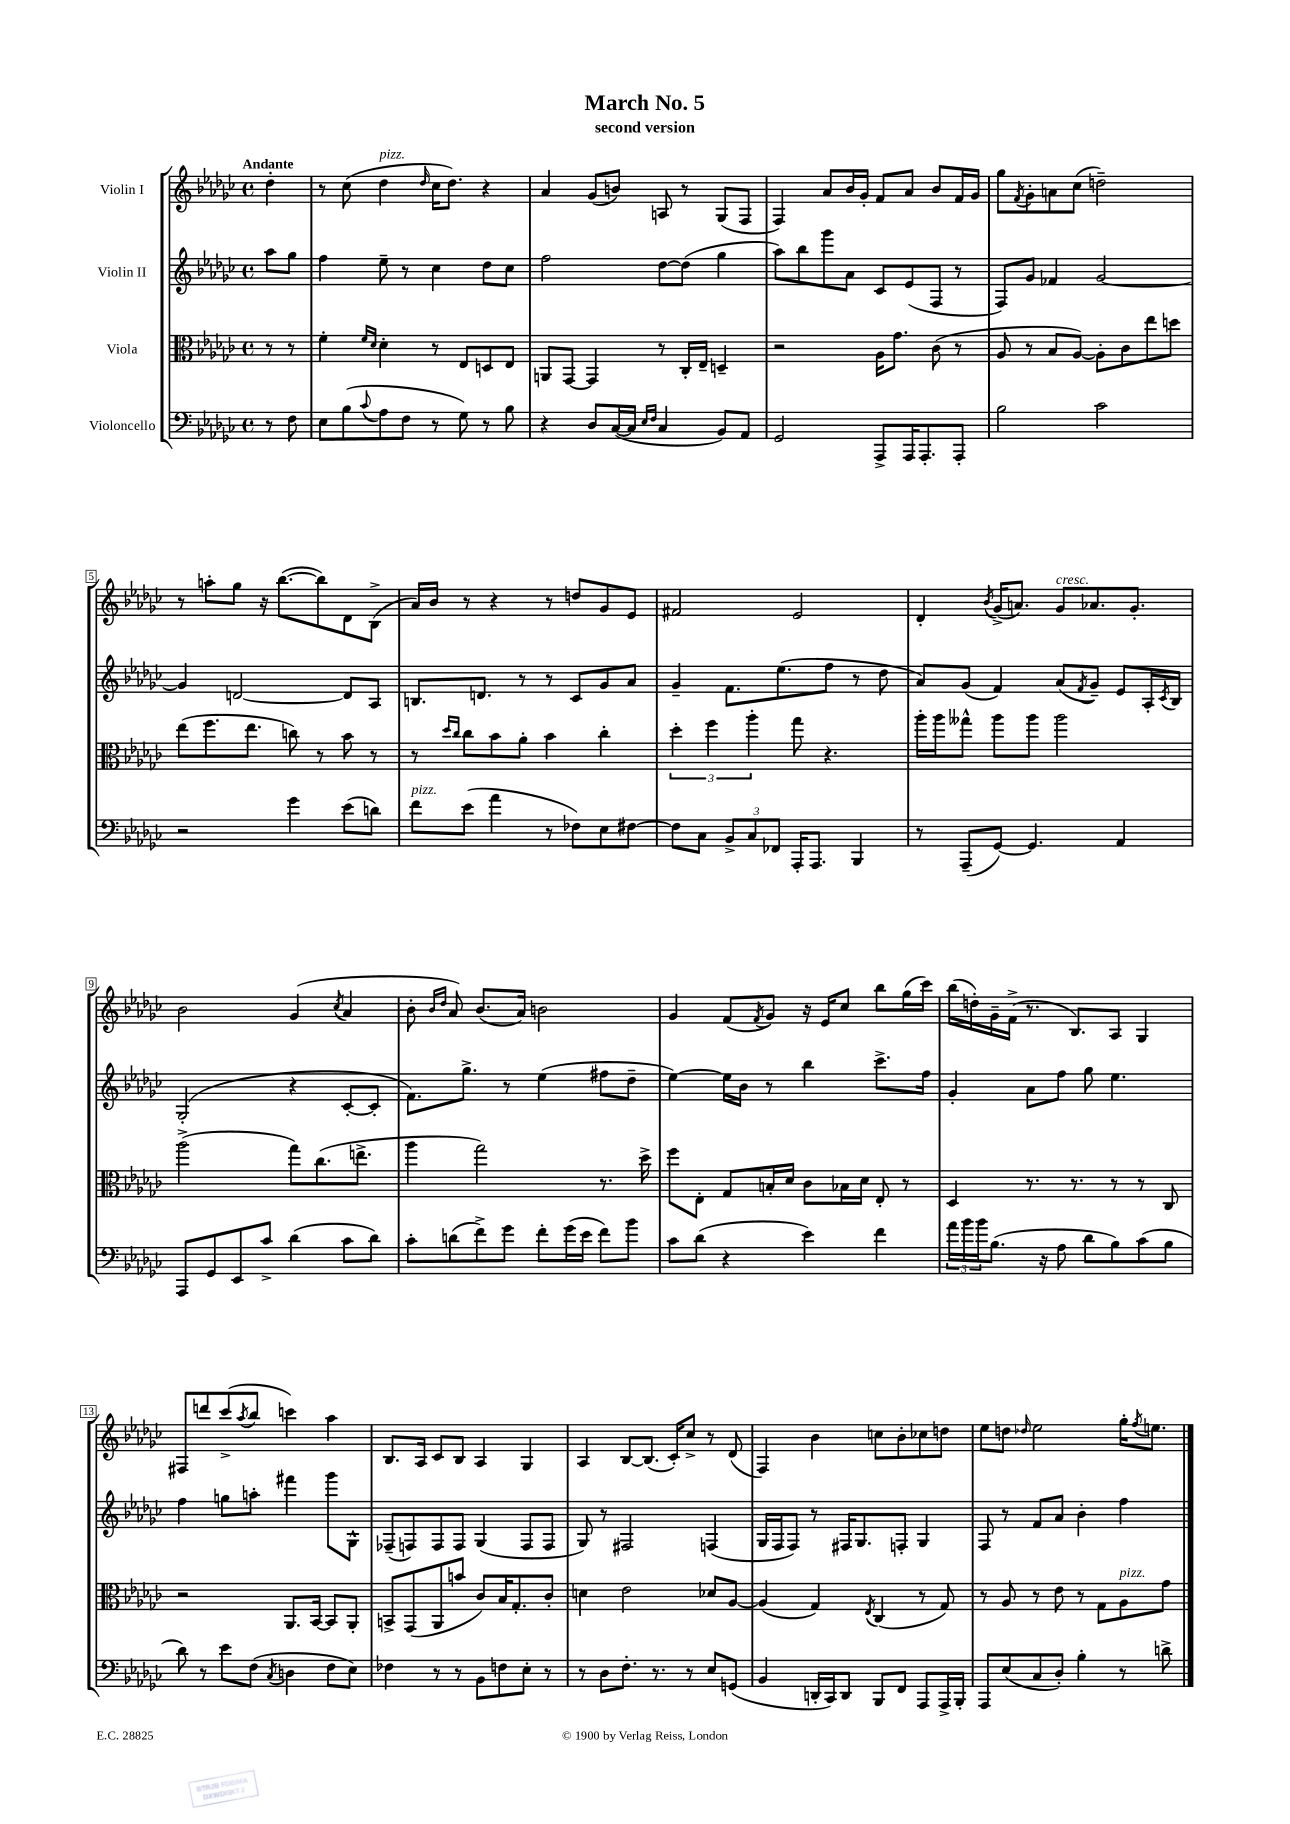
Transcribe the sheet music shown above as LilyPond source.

\header { title = "March No. 5" subtitle = "second version" }
<<
\new StaffGroup <<
\new Staff = "s0" \with { instrumentName = "Violin I" } {
    \clef treble \key ges \major \defaultTimeSignature \time 4/4 \partial 4 \tempo "Andante"
    des''4-. |
    r8 ces''8( des''4^\markup { \italic "pizz." } \grace { des''16 } ces''16 des''8.) r4 |
    aes'4 ges'8( b'8) a8 r8 ges8( f8 |
    f4) aes'8 bes'16 ges'16-. f'8 aes'8 bes'8 f'16 ges'16 |
    ges''8 \acciaccatura { f'8 } ges'8-. a'8 ces''8( d''2--) |
    r8 a''8-. ges''8 r16 bes''8.~( bes''8) des'8 bes8->( |
    aes'16) bes'16 r8 r4 r8 d''8 ges'8 ees'8 |
    fis'2 ees'2 |
    des'4-. \acciaccatura { bes'8 } ges'16->( a'8.) ges'8^\markup { \italic "cresc." } aes'8. ges'8.-. |
    bes'2 ges'4( \acciaccatura { ces''8 } aes'4 |
    bes'8-. \grace { bes'16 des''16 } aes'8) bes'8.( aes'16) b'2 |
    ges'4 f'8( \acciaccatura { f'8 } ges'8) r16 ees'16 ces''8 bes''8 ges''16( ces'''16) |
    bes''16( d''16-.) ges'16-- f'16->( r8. bes8.) aes8 ges4 |
    fis8 d'''8 ces'''8->( \acciaccatura { aes''8 } bes''8 c'''4) aes''4 |
    bes8. aes16 ces'8 bes8 aes4 ges4 |
    aes4 bes8~ bes8.( ces'16-.) ces''8-> r8 des'8( |
    f4) bes'4 c''8 bes'8-. ces''8 d''8 |
    ees''8 d''8 \grace { des''16 } ees''2 ges''16-. \acciaccatura { f''8 } e''8. \bar "|." |
}
\new Staff = "s1" \with { instrumentName = "Violin II" } {
    \clef treble \key ges \major \defaultTimeSignature \time 4/4 \partial 4
    aes''8 ges''8 |
    f''4 ees''8-- r8 ces''4 des''8 ces''8 |
    f''2 des''8~ des''8( ges''4 |
    aes''8) bes''8 ges'''8 aes'8 ces'8 ees'8( f8 r8 |
    f8) ges'8 fes'4 ges'2~ |
    ges'4 d'2~ d'8 aes8 |
    b8. d'8. r8 r8 ces'8 ges'8 aes'8 |
    ges'4-- f'8. ees''8.( f''8 r8 des''8 |
    aes'8) ges'8( f'4) aes'8( \acciaccatura { f'8 } ges'8--) ees'8 aes16-. \acciaccatura { ces'8 } bes16 |
    ges2-.( r4 ces'8~-. ces'8-. |
    f'8.) ges''8.-> r8 ees''4( fis''8 des''8-- |
    ees''4~) ees''16 bes'16 r8 bes''4 ces'''8.-> f''16 |
    ges'4-. aes'8 f''8 ges''8 ees''4. |
    f''4 g''8 a''8-. fis'''4 ges'''8 ges8-^ |
    fes8--( f8) f8 f8 ges4( f8 f8 |
    ges8) r8 fis2 f4( |
    ges16 f16 f8) r8 fis16 ges8. f8-. ges4 |
    f8 r8 f'8 aes'8 bes'4-. f''4 \bar "|." |
}
\new Staff = "s2" \with { instrumentName = "Viola" } {
    \clef alto \key ges \major \defaultTimeSignature \time 4/4 \partial 4
    r8 r8 |
    f'4-. \grace { f'16 des'16 } des'4-. r8 ees8 d8 ees8 |
    a,8 ges,8~ ges,4 r8 ces16-. ees16-- d4-- |
    r2 aes16 ges'8. ces'8( r8 |
    aes8 r8 bes8 aes8~) aes8-. ces'8 ees''8 d''8 |
    ees''8( f''8. ees''8. c''8) r8 bes'8 r8 |
    r8 \grace { des''16 ces''16 } ces''8 bes'8 aes'8-. bes'4 ces''4-. |
    \tuplet 3/2 { des''4-. f''4 aes''4-. } ges''8 r4. |
    aes''16-. aes''16 geses''8-^ aes''8 aes''8 aes''2 |
    aes''2->( ges''8) ces''8.( e''8.-> |
    aes''4 ges''2) r8. des''16-> |
    f''8 ees8-. ges8 b16-. des'16 ces'8 bes16 des'16 ees8-. r8 |
    des4 r8. r8. r8 r8 ces8 |
    r2 aes,8. bes,16~ bes,8 aes,8-. |
    b,8-> ges,8( aes,8 b'8 ces'8) bes16 ges8.-. ces'8-. |
    d'4 ees'2 des'8 aes8~ |
    aes4( ges4) \acciaccatura { ees8 } ces4( r8 ges8) |
    r8 aes8 r8 ees'8 r8 ges8 aes8^\markup { \italic "pizz." } ges'8 \bar "|." |
}
\new Staff = "s3" \with { instrumentName = "Violoncello" } {
    \clef bass \key ges \major \defaultTimeSignature \time 4/4 \partial 4
    r8 f8 |
    ees8 bes8( \appoggiatura { ces'8 } aes8 f8 r8 ges8) r8 bes8 |
    r4 des8 ces16~( ces16 \grace { ees16 f16 } ces4 bes,8) aes,8 |
    ges,2 aes,,8-> aes,,16 aes,,8.-. aes,,8-. |
    bes2 ces'2 |
    r2 ges'4 ees'8( d'8) |
    f'8^\markup { \italic "pizz." } ees'8( aes'4 r8 fes8) ees8 fis8~ |
    fis8 ces8 \tuplet 3/2 { bes,8-> ces8 fes,8 } aes,,16-. aes,,8. bes,,4 |
    r8 aes,,8--( ges,8~) ges,4. aes,4 |
    aes,,8 ges,8 ees,8 ces'8-> des'4( ces'8 des'8) |
    ces'8-. d'8( f'8->) ges'8 f'8-. ges'16( ees'16 f'8) bes'8 |
    ces'8 des'8( r4 ees'4) f'4 |
    \tuplet 3/2 { aes'16 bes'16 bes'16 } bes8.( r16 aes8 des'8 bes8) ces'8( bes8 |
    des'8) r8 ees'8 f8( \acciaccatura { ces8 } d4 f8 ees8) |
    fes4 r8 r8 bes,8 f8 ees8-. r8 |
    r8 des8 f8.-. r8. r8 ees8 g,8( |
    bes,4 d,16-. ces,16) d,8 bes,,8 f,8 aes,,8 aes,,16-> bes,,16-. |
    aes,,8 ees8( ces8 des8-.) bes4-. r8 d'8-> \bar "|." |
}
>>
>>
\layout { \context { \Score \override BarNumber.stencil = #(make-stencil-boxer 0.1 0.3 ly:text-interface::print) } }
